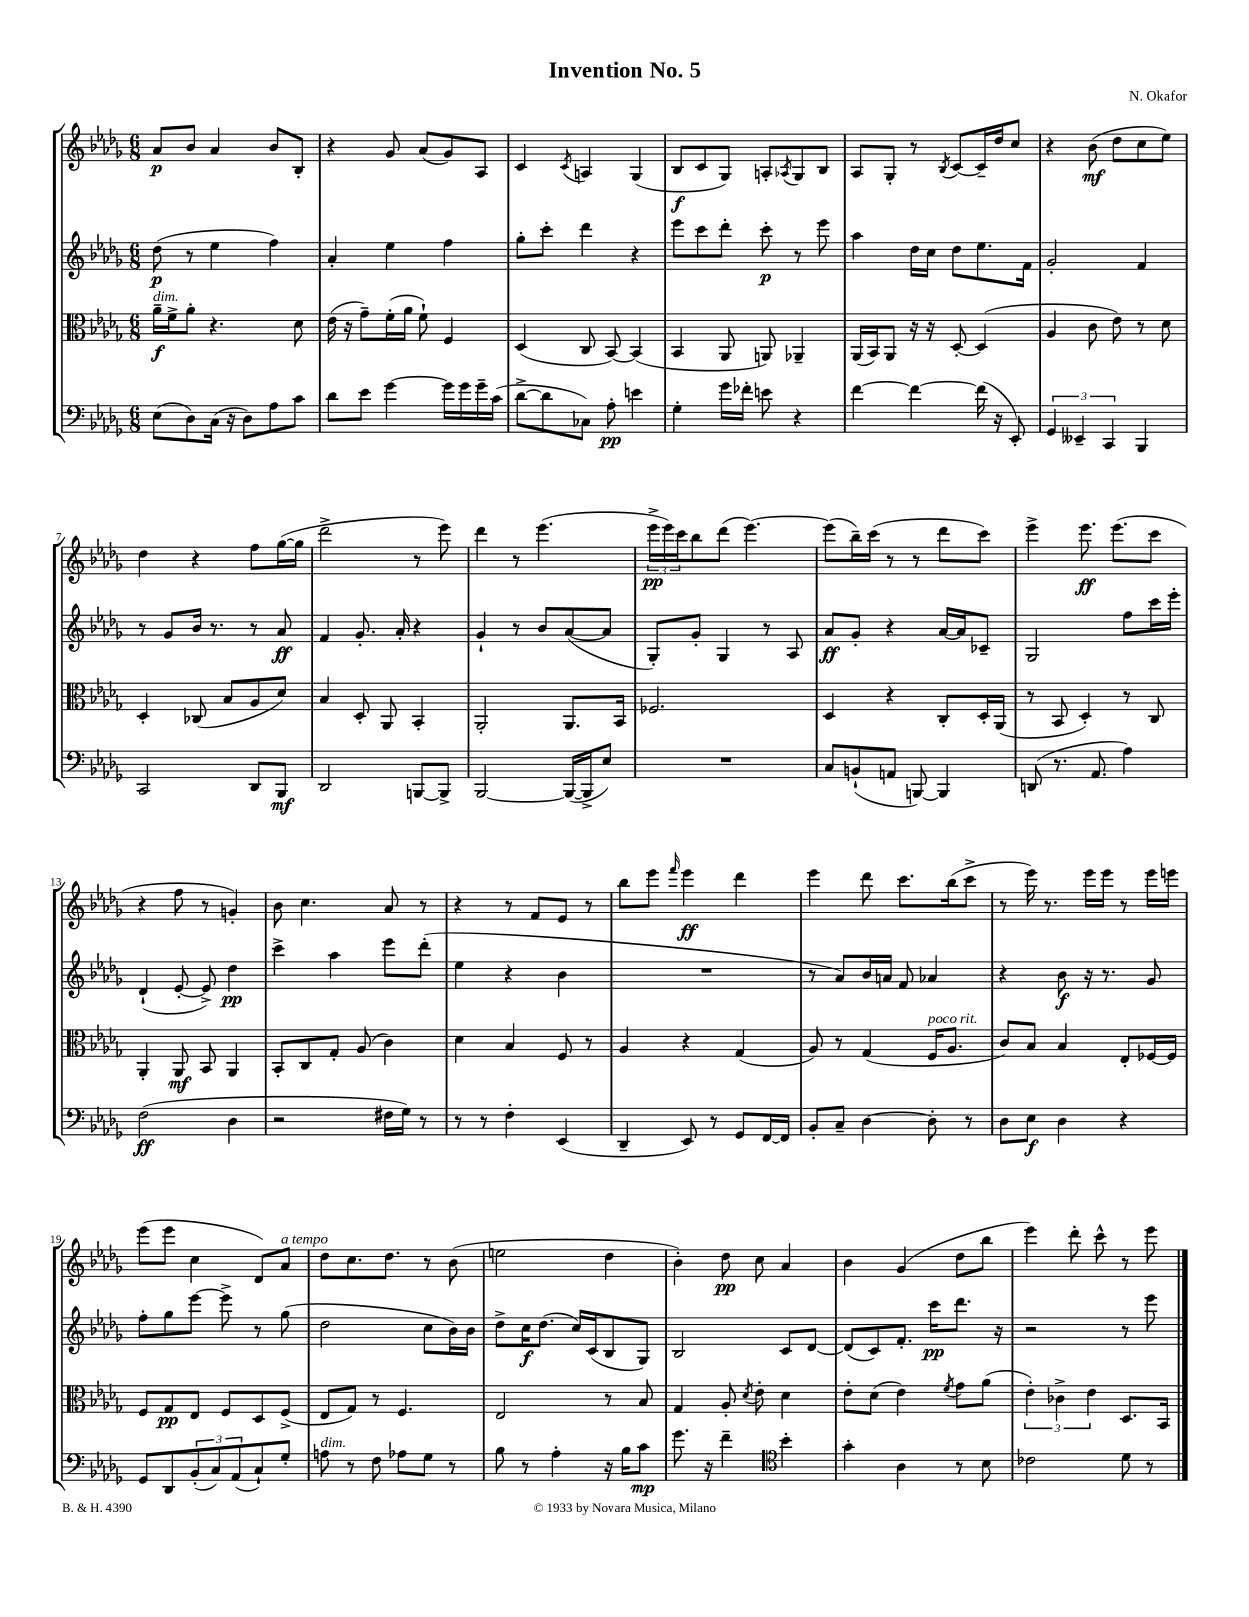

**kern	**kern	**kern	**kern
*staff4	*staff3	*staff2	*staff1
*clefF4	*clefC3	*clefG2	*clefG2
*k[b-e-a-d-g-]	*k[b-e-a-d-g-]	*k[b-e-a-d-g-]	*k[b-e-a-d-g-]
*M6/8	*M6/8	*M6/8	*M6/8
(8E-\L	16a-~\LL	(8dd-\	8a-/L
.	16f^\J	.	.
8D-\)	8a-'\J	8r	8b-/J
(16C\Jk	4.r	4ee-\	4a-/
16r	.	.	.
8D-\L)	.	.	.
8A-\	.	4ff\)	8b-/L
8c\J	8d-\	.	8B-'/J
=	=	=	=
8d-\L	(16e-\	4a-'/	4r
.	16r	.	.
8e-\J	8g-~\L)	.	.
[4g-\	(16f'\L	4ee-\	8g-/
.	16a-\JJ	.	.
.	8f`\)	.	(8a-/L
16g-\]LL	4F/	4ff\	8g-/)
16g-\	.	.	.
16g-~\	.	.	8A-/J
(16c\JJ	.	.	.
=	=	=	=
[8d-^\L	(4D-/	8gg-'\L	4c/
8d-\]	.	8ccc'\J	.
.	.	.	8qc/
8C-\J)	8C/	4ddd-\	4A/
8A-'\	[8BB-/)	.	.
4e\	(4BB-/]	4r	(4G-/
=	=	=	=
4G-'\	4BB-/	8eee-\L	8B-/L
.	.	8ccc\	8c/
16g-\LL	8AA-/	8ddd-'\J	8G-/J)
16f-'\JJ	.	.	.
8e\	8AA/)	8ccc'\	8A'/L
.	.	.	8qA-/
4r	4AA-~/	8r	8G-/
.	.	8eee-\	8B-/J
=	=	=	=
[4f\	(16AA-/LL	4aa-\	8A-/L
.	16BB-/J)	.	.
.	8AA-/J	.	8G-'/J
4f\_	16r	16dd-\LL	8r
.	16r	16cc\JJ	.
.	.	.	8qB-/
.	[8D-'/	8dd-\L	[8c/L
(16f\]	(4D-/]	8.ee-\	16c~/]L
16r	.	.	16dd-/J
8EE-'/)	.	.	8cc/J
.	.	16f\Jk	.
=	=	=	=
6GG-/	4A-/	2g-'/	4r
6EE--~/	.	.	.
.	8c\	.	(8b-\
6CC/	.	.	.
.	8e-\)	.	8dd-\L
4BBB-/	8r	4f/	8cc\
.	8d-\	.	8ee-\J)
=	=	=	=
2CC/	4D-'/	8r	4dd-\
.	.	8g-/L	.
.	(8C-/	16b-/Jk	4r
.	.	8.r	.
.	8B-/L	.	.
8DD-/L	8A-/	8r	8ff\L
8BBB-/J	8d-/J)	8a-/	([16gg-\L
.	.	.	16gg-\]JJ
=	=	=	=
2DD-/	4B-/	4f/	2ddd-^\
.	8D-'/	8.g-'/	.
.	8AA-/	.	.
.	.	16a-'/	.
[8BBB/L	4BB-'/	4r	8r
8BBB^/]J	.	.	8eee-\)
=	=	=	=
[2BBB-/	2AA-'/	4g-`/	4ddd-\
.	.	8r	8r
.	.	8b-/L	(4.eee-\
(16BBB-/_LL	8.AA-/L	([8a-/	.
16BBB-^/]J	.	.	.
8E-/J)	.	8a-/]J	.
.	16BB-/Jk	.	.
=	=	=	=
2.r	2.F-/	8G-'/L)	24eee-^\LL
.	.	.	24eee-\)
.	.	.	24ccc\J
.	.	8g-'/J	8bb-\
.	.	4G-/	(8ddd-\J
.	.	.	[4.eee-\)
.	.	8r	.
.	.	8A-/	.
=	=	=	=
8C/L	4D-/	8a-/L	(8eee-\]L
(8BB`/	.	8g-'/J	16bb-~\L)
.	.	.	(16ccc\JJ
8AA/J	4r	4r	8r
[8BBB/)	.	.	8r
4BBB/]	8C'/L	[16a-/LL	8ddd-\L
.	.	16a-/]J	.
.	16D-'/L	8c-~/J	8ccc\J)
.	(16AA-/JJ	.	.
=	=	=	=
(8DD/	8r	2G-/	4eee-^\
8.r	8BB-/	.	.
.	4D-'/)	.	8.eee-\
8.AA-/	.	.	.
.	.	.	(8.eee-\L
4A-\)	8r	8ff\L	.
.	8C/	16ccc\L	8ccc\J
.	.	16eee-'\JJ	.
=	=	=	=
(2F\	4AA-'/	(4d-`/	4r
.	8AA-/	[8e-'/	8ff\
.	8BB-/	8e-^/])	8r
4D-\	4AA-/	4dd-\	4g'/)
=	=	=	=
2r	8BB-'/L	4ccc^\	8b-\
.	8C/	.	4.cc\
.	8G-'/J	4aa-\	.
.	(8A-/	.	.
16F#\LL	4c\)	8eee-\L	8a-/
16G-\JJ)	.	.	.
8r	.	(8ddd-'\J	8r
=	=	=	=
8r	4d-\	4ee-\	4r
8r	.	.	.
4F'\	4B-/	4r	8r
.	.	.	8f/L
(4EE-/	8F/	4b-\	8e-/J
.	8r	.	8r
=	=	=	=
4DD-~/	4A-/	2.r	8bb-\L
.	.	.	8eee-\J
.	.	.	16qqfff/
8EE-/)	4r	.	4eee-\
8r	.	.	.
8GG-/L	(4G-/	.	4ddd-\
[16FF/L	.	.	.
16FF/]JJ	.	.	.
=	=	=	=
8BB-'/L	8A-/)	8r	4eee-\
8C~/J	8r	8a-/L)	.
[4D-\	(4G-/	16b-/L	8ddd-\
.	.	16a/JJ	.
.	.	8f/	8.ccc\L
8D-'\]	16F/LK	4a-/	.
.	8.A-/J	.	(16bb-\k
8r	.	.	8ccc^\J
=	=	=	=
8D-\L	8c/L)	4r	8r
8E-\J	8B-/J	.	16eee-\)
.	.	.	8.r
4D-\	4B-/	8b-\	.
.	.	16r	16eee-\LL
.	.	8.r	16eee-\JJ
4r	8E-'/L	.	8r
.	[16F-/L	8g-/	16eee-\LL
.	16F-/]JJ	.	16eee\JJ
=	=	=	=
8GG-/L	8F/L	8ff'\L	(8eee-\L
8DD-/	8G-/	8gg-\	8eee-\J
(12BB-'/	8E-/J	[8eee-\J	4cc\
12C/)	.	.	.
.	8F/L	8eee-^\]	.
(12AA-/	.	.	.
8C`/)	8D-/	8r	8d-/L)
8G-'/J	(8F^/J	(8gg-\	8a-/J
=	=	=	=
8A\	8E-/L	2dd-\	8dd-\L
8r	8G-/J)	.	8.cc\
8F\	8r	.	.
.	.	.	8.dd-\J
8A-\L	4.F/	.	.
8G-\J	.	8cc\L	8r
8r	.	16b-\L)	(8b-\
.	.	16b-\JJ	.
=	=	=	=
8B-\	2E-/	8dd-^\L	2ee\
8r	.	16cc\K	.
.	.	(8.dd-\J	.
4A-'\	.	.	.
.	.	16cc/LL)	.
.	.	(16c/J	.
16r	8r	8B-/	4dd-\
16B-\LK	.	.	.
8c\J	8B-/	8G-/J)	.
=	=	=	=
8.g-\	4G-/	2B-/	4b-'\)
16r	.	.	.
4f~\	8A-'/	.	8dd-\
.	8qd-/	.	.
.	8e-'\	.	8cc\
*clefC4	*	*	*
4b-'\	4d-\	8c/L	4a-/
.	.	[8d-/J	.
=	=	=	=
4g-'\	8e-'\L	(8d-/]L	4b-\
.	(8d-\J	8c/)	.
4A-\	4e-\)	8.f'/J	(4g-/
.	.	16ccc\LK	.
.	8qf/	.	.
8r	8g-\L	8.ddd-\J	8dd-\L
8B-\	(8a-\J	.	8bb-\J
.	.	16r	.
=	=	=	=
2c-\	6e-'\)	2r	4eee-\)
.	6c-^\	.	.
.	.	.	8ddd-'\
.	6e-\	.	.
.	.	.	8ccc^^\
8d-\	8.D-/L	8r	8r
8r	.	8eee-\	8eee-\
.	16BB-/Jk	.	.
==	==	==	==
*-	*-	*-	*-
